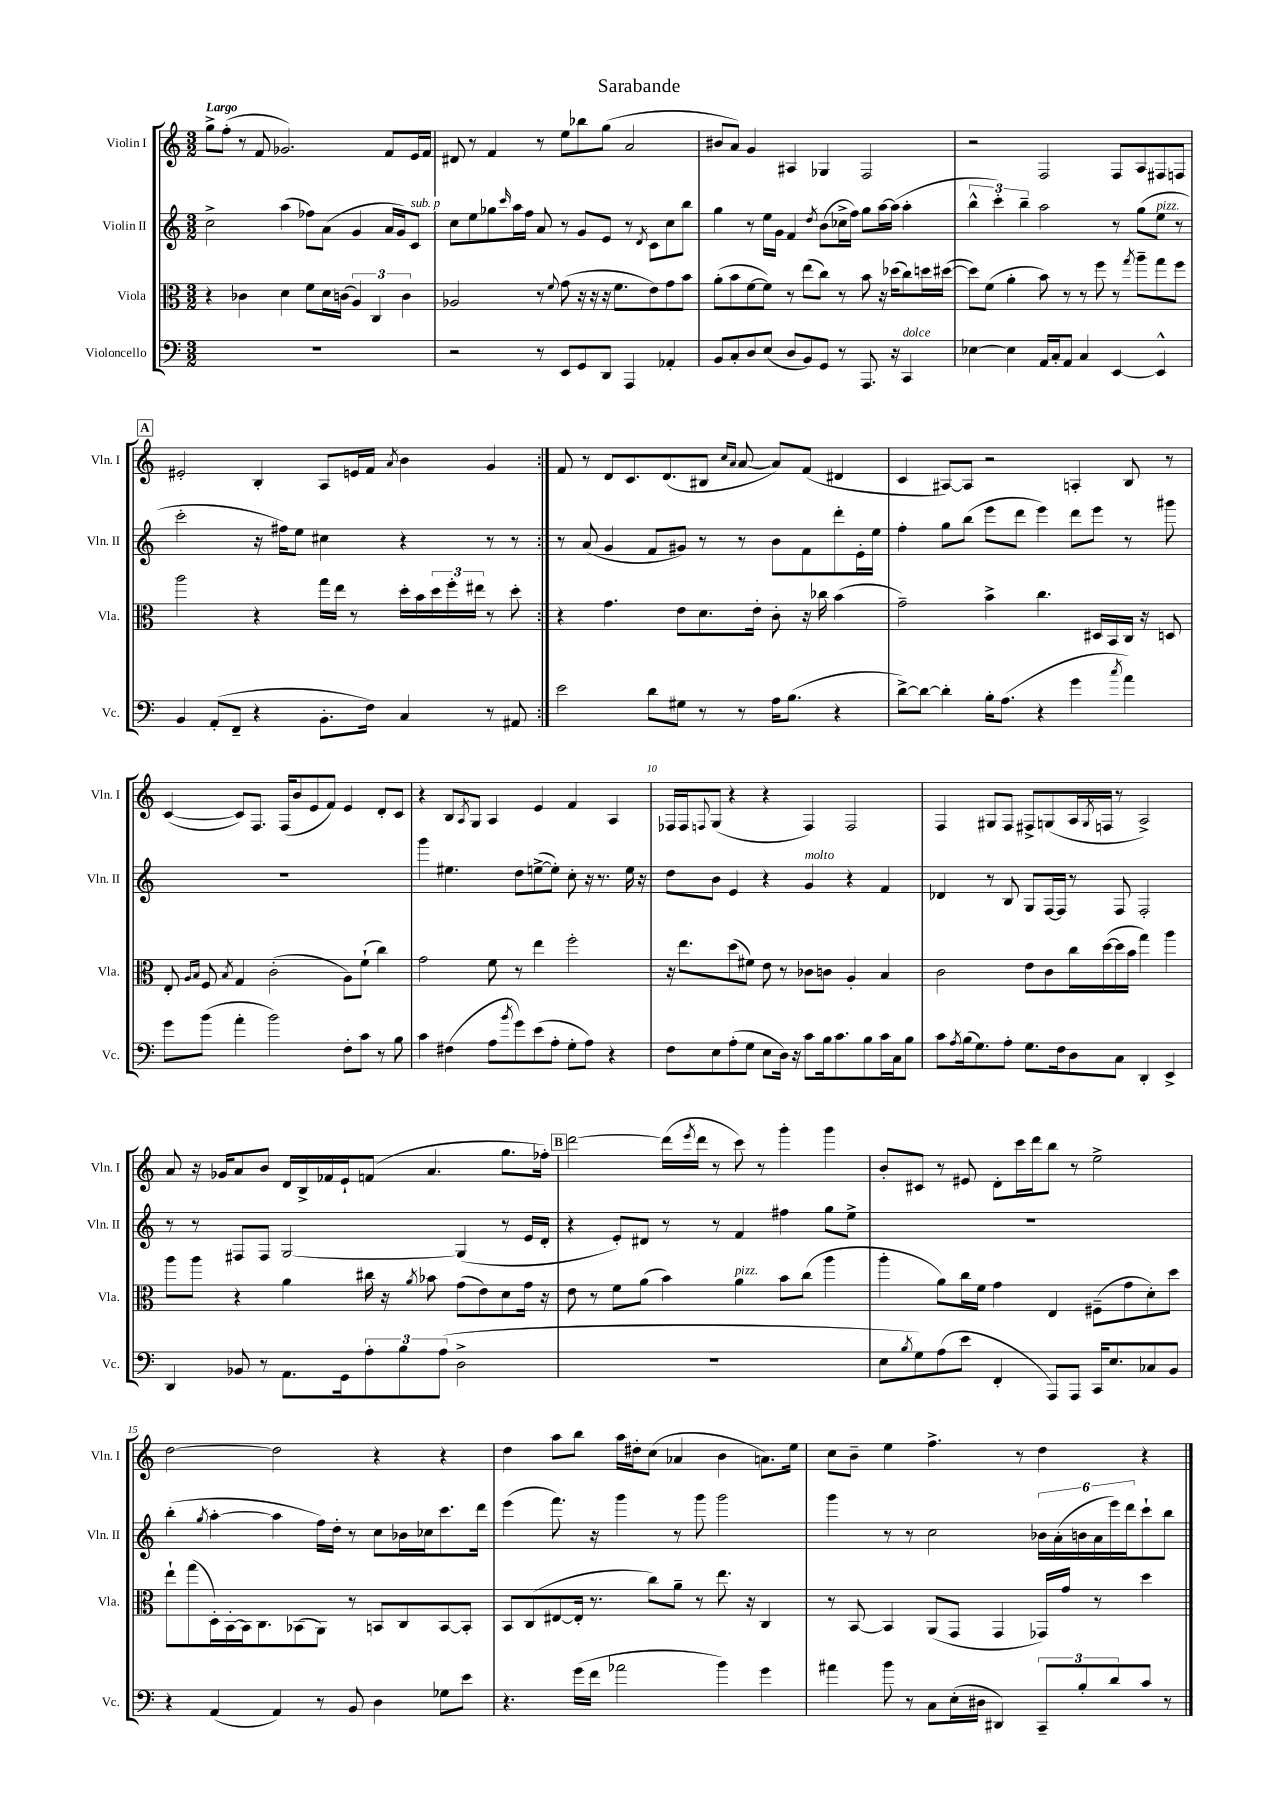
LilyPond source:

\header { title = "Sarabande" }
<<
\new StaffGroup <<
\new Staff = "s0" \with { instrumentName = "Violin I" shortInstrumentName = "Vln. I" } {
    \clef treble \key c \major \numericTimeSignature \time 3/2 \tempo "Largo"
    \repeat volta 2 { g''8-> f''8-.( r8 f'8 ges'2.) f'8 e'16 f'16 |
    dis'8 r8 f'4 r8 e''8 bes''8 g''8( a'2 |
    bis'8 a'8) g'4 ais4 ges4 f2 |
    r2 f2 f8 a8 fis8 f8 |
    \mark \markup { \box "A" } eis'2-. b4-. a8 e'16 f'16 \acciaccatura { a'8 } b'4 g'4 | }
    f'8 r8 d'8 c'8. d'8.( bis8 \grace { c''16 a'16 } a'8~ a'8) f'8( dis'4 |
    c'4 ais8~) ais8 r2 a4-. b8 r8 |
    c'4~( c'8) f8. f16( b'8 e'8 f'8) e'4 d'8-. c'8 |
    r4 b8 \acciaccatura { a8 } g8 a4 e'4 f'4 a4 |
    fes16 fes16 \appoggiatura { f8 } g8( r4 r4 f4) f2 |
    f4 gis8 f8 fis8-> g8( a16 \acciaccatura { g8 } f16 r8 a2->) |
    a'8 r16 ges'16 a'8 b'8 d'16 b16-> fes'16 e'16-! f'8( a'4. g''8. fes''16-.) |
    \mark \markup { \box "B" } d'''2~ d'''16( \acciaccatura { e'''8 } d'''16 r8 c'''8) r8 g'''4-. g'''4 |
    b'8-. cis'8 r8 eis'8 d'8-. c'''16 d'''16 b''8 r8 e''2-> |
    d''2~ d''2 r4 r4 |
    d''4 a''8 b''8 a''16 dis''16-. c''8( aes'4 b'4 a'8.) e''16 |
    c''8 b'8-- e''4 f''4.-> r8 d''4 r4 \bar "|." |
}
\new Staff = "s1" \with { instrumentName = "Violin II" shortInstrumentName = "Vln. II" } {
    \clef treble \key c \major \numericTimeSignature \time 3/2
    \repeat volta 2 { c''2-> a''4( fes''8) a'8( g'4 a'16 g'16) c'8^\markup { \italic "sub. p" } |
    c''8 e''8 ges''8 \grace { c'''16 } a''16 f''16 a'8 r8 g'8 e'8 r8 \acciaccatura { d'8 } c'8 c''8 b''8 |
    g''4 r8 e''16 g'16 f'4 \acciaccatura { d''8 } b'8( ces''16-> f''16) g''8 a''16~ a''16( a''4-. |
    \tuplet 3/2 { b''4-^ c'''4-.) b''4-- } a''2 r8 g''8( e''8^\markup { \italic "pizz." } r8 |
    \mark \markup { \box "A" } c'''2-. r16 fis''16) e''8 cis''4 r4 r8 r8 | }
    r8 a'8( g'4 f'8 gis'8) r8 r8 b'8 f'8 d'''8-. e'16-. e''16 |
    f''4-. g''8 b''8( e'''8 d'''8 e'''4) d'''8 e'''8 r8 gis'''8 |
    R1. |
    g'''4 eis''4. d''8 e''8~->( e''8-.) c''8-. r16 r8. e''16 r16 |
    d''8 b'8 e'4 r4 g'4^\markup { \italic "molto" } r4 f'4 |
    des'4 r8 b8 g8 f16~ f16 r8 f8 f2-. |
    r8 r8 fis8 fis8 g2~ g4( r8 e'16 d'16-. |
    \mark \markup { \box "B" } r4 e'8-.) dis'8 r8 r8 f'4 fis''4 g''8 e''8-> |
    R1. |
    b''4-.( \acciaccatura { g''8 } a''4~-. a''4 f''16) d''16-. r8 c''8 bes'16 ces''16 c'''8. d'''16 |
    e'''4( f'''8.) r16 g'''4 r8 g'''8 g'''2 |
    g'''4 r8 r8 c''2 \tuplet 6/4 { bes'16 a'16-.( b'16 a'16 e'''16) d'''16 } c'''8-! b''8 \bar "|." |
}
\new Staff = "s2" \with { instrumentName = "Viola" shortInstrumentName = "Vla." } {
    \clef alto \key c \major \numericTimeSignature \time 3/2
    \repeat volta 2 { r4 ces'4 d'4 f'8 d'16 c'16( \tuplet 3/2 { a4) c4 c'4 } |
    aes2 r8 \appoggiatura { f'8 } g'8( r16 r16 r16 f'8. e'8) g'8 b'8 |
    a'8-.( b'8 f'8~ f'8) r8 e''8( c''8) r8 b'8 r16 des''16( c''8) d''16 dis''16~( |
    dis''8) f'8( a'4-. b'8) r8 r8 f''8 r8 \acciaccatura { g''8 } a''8-- g''8 f''8 |
    \mark \markup { \box "A" } a''2 r4 g''16 e''16 r8 d''16-. b'16 \tuplet 3/2 { d''16 f''16-. eis''16 } r8 d''8-. | }
    r4 g'4. e'8 d'8. e'16-. c'8-. r16 ces''16 b'4( |
    g'2--) b'4-> c''4. dis16 b,16 c16 r16 d8 |
    e8-. \grace { a16 b16 } f8 \acciaccatura { b8 } g4 c'2-.( a8) f'8-!( c''4) |
    g'2 f'8 r8 e''4 f''2-. |
    r16 e''8. d''8( fis'8) e'8 r8 ces'8 c'8 a4-. b4 |
    c'2 e'8 c'8 c''16 d''16~( d''16 b'16 g''4) a''4 |
    a''8 a''8 r4 a'4 cis''16 r16 \acciaccatura { a'8 } bes'8 g'8( e'8) d'8 g'16 r16 |
    \mark \markup { \box "B" } e'8 r8 f'8 a'8( b'4) a'4^\markup { \italic "pizz." } b'8 c''8( a''4 |
    a''4-. a'8) c''16 f'16 g'4 e4 fis8--( g'8 d'8-.) d''8 |
    e''8-! g''8( d16-.) b,16~-. b,16 c8. bes,8( a,8) r8 b,8 c8 b,8~ b,8-. |
    b,8 c8( eis8~ eis16-. r8. c''8) a'8-- r8 e''8. r16 c4 |
    r8 b,8~ b,4 a,8( g,8 g,4 ges,16) g'16 r8 d''4 \bar "|." |
}
\new Staff = "s3" \with { instrumentName = "Violoncello" shortInstrumentName = "Vc." } {
    \clef bass \key c \major \numericTimeSignature \time 3/2
    \repeat volta 2 { R1. |
    r2 r8 e,8 g,8 d,8 a,,4 aes,4-. |
    b,8 c8-. d8 e8( d8 b,8) g,8 r8 a,,8. r16 c,4^\markup { \italic "dolce" } |
    ees4~ ees4 a,16 c16-. a,8 c4 e,4~ e,4-^ |
    \mark \markup { \box "A" } b,4 a,8-.( f,8-- r4 b,8.-. f16) c4 r8 ais,8 | }
    e'2 d'8 gis8 r8 r8 a16 b8.( r4 |
    d'8~->) d'8~ d'4-. b16-. a8.( r4 g'4 \acciaccatura { c''8 } a'4) |
    g'8 b'8( a'4-. b'2) f8-. c'8 r8 b8 |
    c'4 fis4( a8 \acciaccatura { b'8 } g'8) e'8( a8-. g8-. a8) r4 |
    f8 e8 a8-.( g8 e8 d16) r16 c'8 b16 c'8. b8 c'16 c16 b8 |
    c'8 \acciaccatura { a8 } b16( g8.) a8-. g8. f16 d8 c8 d,4-. e,4-> |
    d,4 bes,8 r8 a,8. g,16 \tuplet 3/2 { a8-. b8 a8( } d2-> |
    \mark \markup { \box "B" } R1. |
    e8 \acciaccatura { b8 } g8) a8( e'8 f,4-. a,,8) a,,8 c,16 e8. ces8 b,8 |
    r4 a,4( a,4) r8 b,8 d4 ges8 e'8 |
    r4. g'16( f'16 aes'2 b'4) g'4 |
    ais'4 b'8 r8 c8 e16-.( dis16 dis,4) \tuplet 3/2 { c,8-- b8-. d'8 } c'8 r8 \bar "|." |
}
>>
>>
\layout { \context { \Score \override BarNumber.break-visibility = ##(#f #t #t) barNumberVisibility = #(every-nth-bar-number-visible 5) } }
